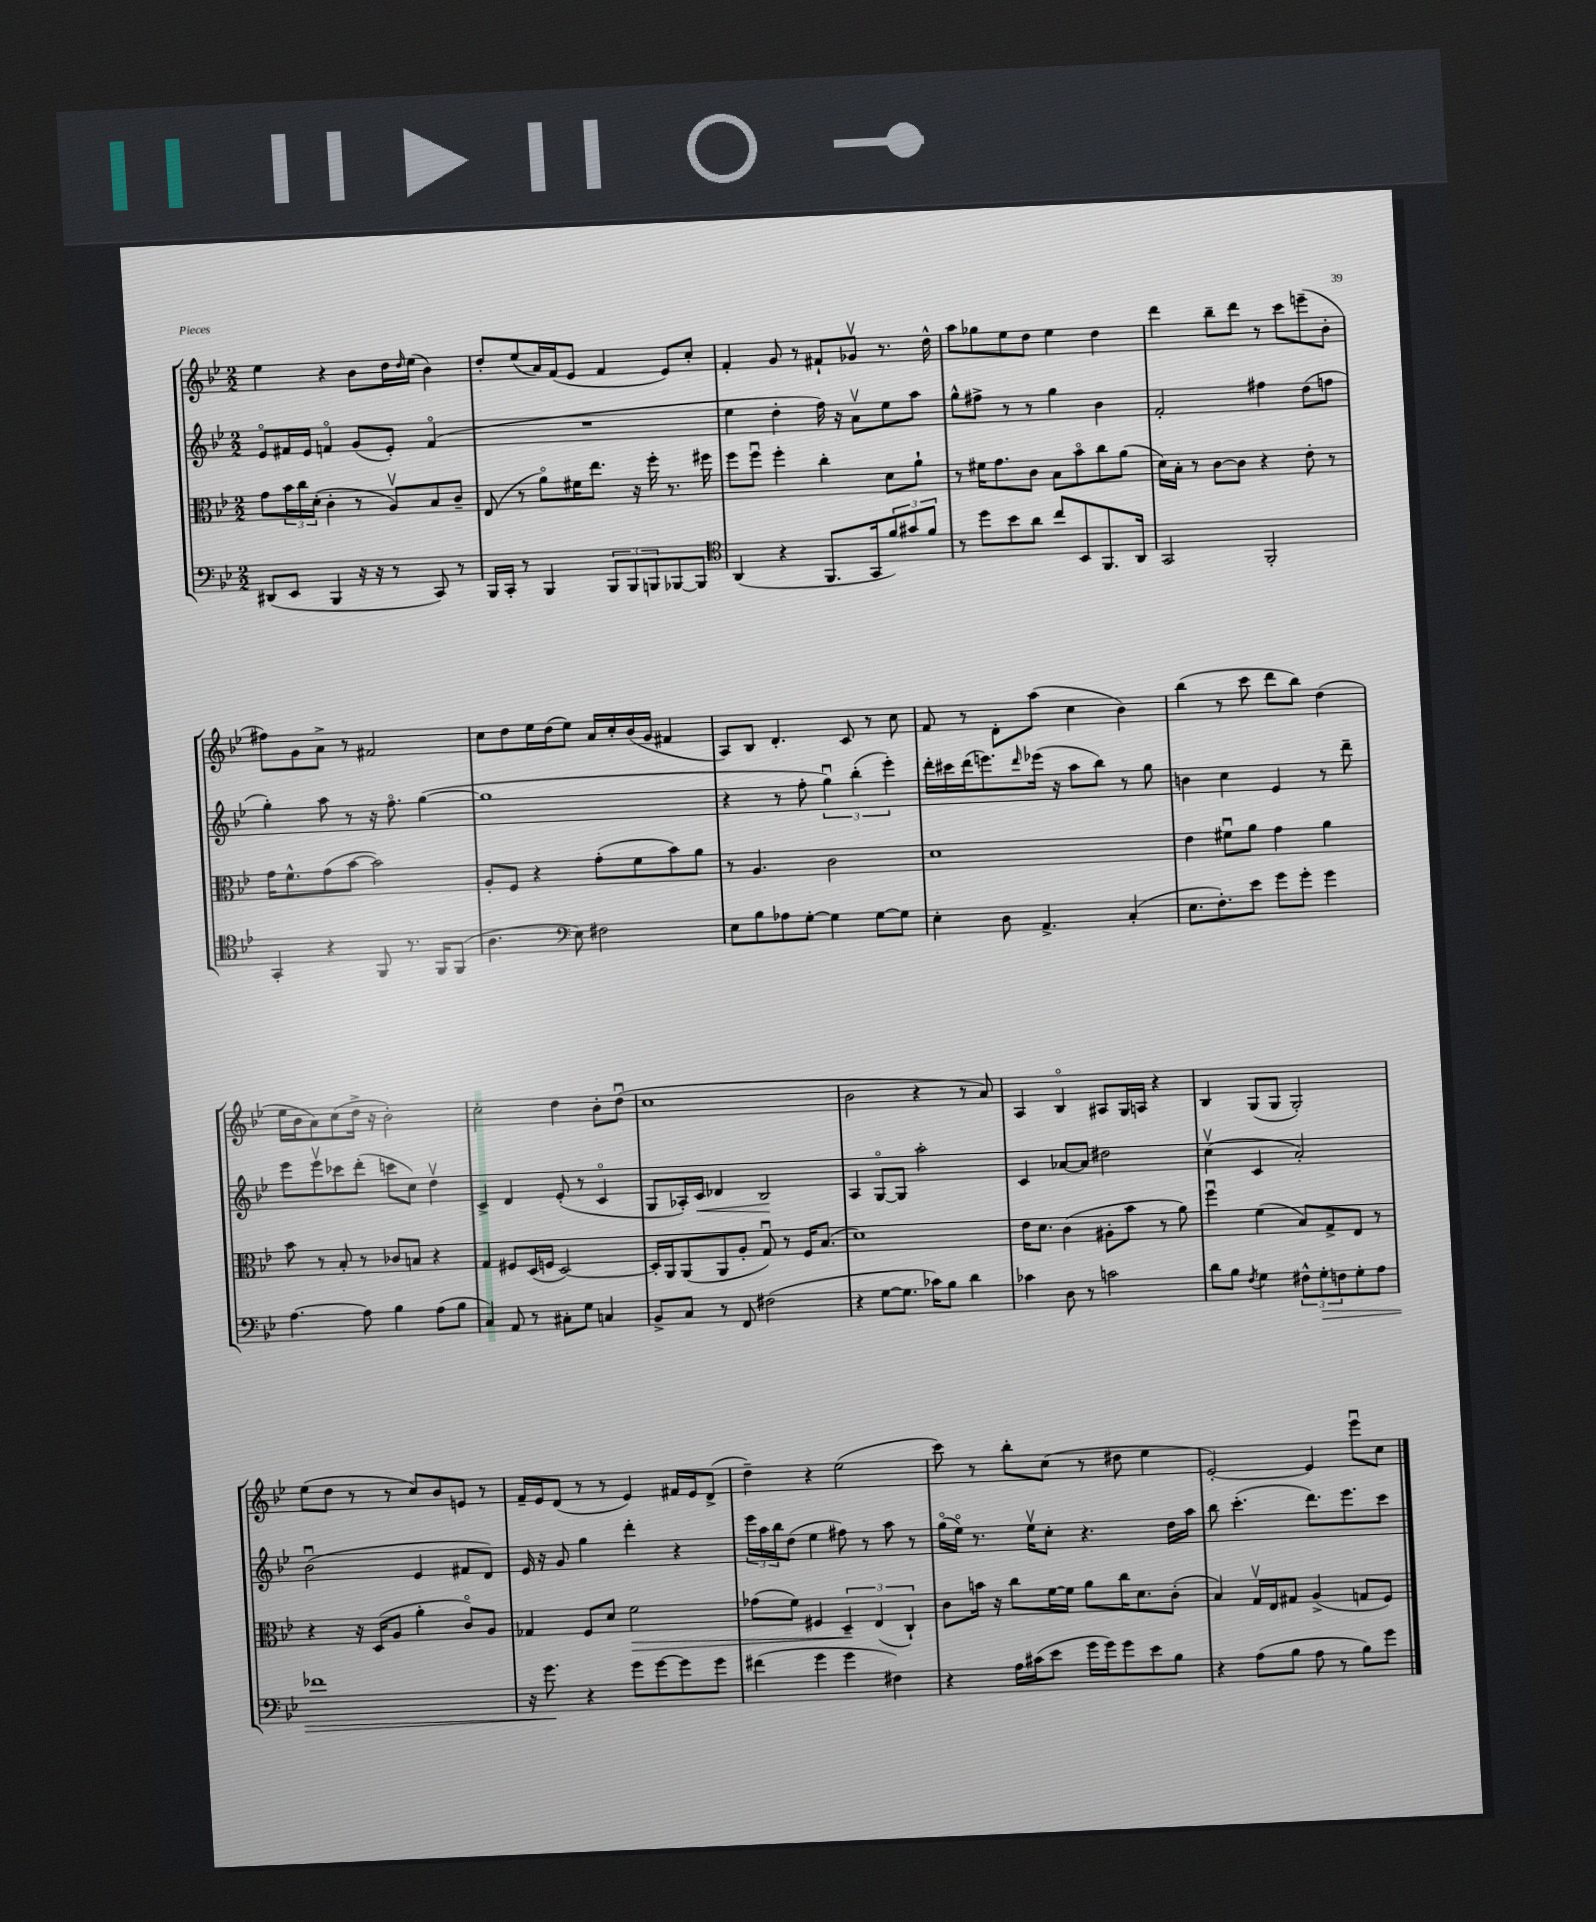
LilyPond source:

<<
\new StaffGroup <<
\new Staff = "s0" {
    \clef treble \key bes \major \numericTimeSignature \time 2/2
    ees''4 r4 bes'8 d''16 \grace { d''16 } ees''16( bes'4) |
    d''8-. ees''8( a'16) f'16( ees'8 f'4 ees'8) c''8-. |
    f'4-. g'8 r8 fis'8-! ges'8\upbow r8. d''16-^ |
    a''8 ges''8 ees''8 d''8 ees''4 d''4 |
    d'''4 bes''8-- d'''8 r8 c'''8 e'''8--( bes'8-. |
    fis''8) g'8 a'8-> r8 fis'2 |
    c''8 d''8 ees''16 d''16( ees''8) a'16 c''16-. bes'16( g'16 fis'4 |
    a8) bes8 d'4.-. c'8 r8 c''8 |
    f'8 r8 d'8-. a''8( c''4 bes'4) |
    bes''4( r8 c'''8 d'''8 bes''8) d''4( |
    ees''16 bes'16 a'8) c''8( d''16-> r16 bes'2-.) |
    c''2-. d''4 bes'8-. d''8\downbow( |
    c''1 |
    bes'2 r4 r8 a'8) |
    a4 bes4\flageolet ais8 g16 a16 r4 |
    bes4 g8( g8 g2-.) |
    ees''8( d''8 r8 r8 c''8) bes'8 e'8 r8 |
    f'16-- ees'16 d'8( r8 r8 ees'4) fis'16 ees'16 d'8->( |
    d''4--) r4 ees''2( |
    c'''8) r8 bes''8-. c''8( r8 dis''8 ees''4 |
    ees'2~-.) ees'4 ees'''8\downbow c''8 \bar "|." |
}
\new Staff = "s1" {
    \clef treble \key bes \major \numericTimeSignature \time 2/2
    ees'8\flageolet fis'16 ees'16 f'4\flageolet g'8( ees'8-.) f'4\flageolet( |
    R1 |
    ees''4 d''4-. f''16) r16 a'8\upbow ees''8 a''8 |
    g''8-^ fis''8-> r8 r8 g''4 bes'4 |
    f'2-. fis''4 d''8( f''8 |
    g''4-.) a''8 r8 r16 f''8.\flageolet g''4~( |
    g''1 |
    r4 r8 f''8-. \tuplet 3/2 { g''4\downbow) bes''4-.( ees'''4-.) } |
    d'''16-. cis'''16 d'''16( e'''8.) \grace { d'''16 } ees'''16( r16 a''8 bes''8) r8 g''8 |
    b'4 c''4 ees'4 r8 d'''8-- |
    ees'''8 ees'''8\upbow ces'''8 d'''8-.( c'''8 c''8) d''4\upbow |
    c'4-> d'4 ees'8-.( r8 c'4\flageolet |
    g8 aes16-.) c'16\< des'4 bes2\! |
    a4 g8~\flageolet g8 a''2-. |
    c'4 aes'8~ aes'8 dis''2 |
    c''4\upbow( c'4 a'2-.) |
    bes'2\downbow( ees'4 fis'8 d'8) |
    ees'16 r16 g'8 g''4 d'''4-. r4 |
    \tuplet 3/2 { ees'''16 a''16 bes''16 } d''8( ees''4 fis''8) r8 a''8 r8 |
    g''16\flageolet( ees''16\flageolet) r8. ees''16\upbow c''8-. r4. d''16 a''16 |
    bes''8 c'''4.-.( d'''8.) ees'''8. c'''8 \bar "|." |
}
\new Staff = "s2" {
    \clef alto \key bes \major \numericTimeSignature \time 2/2
    g'8 \tuplet 3/2 { bes'16 c''16 d'16-.( } c'4-. r8 a8\upbow) bes8 c'8-- |
    ees8( r8 a'8\flageolet) fis'16 ees''8. r16 f''16-. r8. fis''16 |
    f''8 f''8\downbow f''4-. c''4-. d'8 a'8-! |
    r8 fis'16 g'8. c'8 bes8 bes'8\flageolet c''8 a'8( |
    d'16) bes16-. r8 c'8~ c'8 r4 ees'8-. r8 |
    g'16 f'8.-^ g'8( bes'8~ bes'2) |
    a8-. f8 r4 g'8-.( f'8 bes'8) a'8 |
    r8 a4. c'2 |
    d'1 |
    ees'4 fis'8\downbow a'8 g'4 a'4 |
    bes'8 r8 bes8-. r8 ces'8 b8 r4 |
    g4 fis8 d16( f16 d2~) |
    d16-. a,16 a,8( a,8 a8-. g8\downbow) r8 f16 bes8.( |
    d'1) |
    ees'16 d'8. c'4( ais8-. bes'8 r8 a'8) |
    f''4\downbow f'4( bes8) g8-> ees8 r8 |
    r4 r16 d16( a8 a'4-. c'8\flageolet) a8 |
    ges4 f8 d'8 f'2\> |
    ges'8( f'8) fis4 \tuplet 3/2 { d4--\! ees4( c4-!) } |
    c'8 b'16 r16 c''8 f'16~ f'16 a'8 c''16 d'8. c'8-.( |
    bes4) g16\upbow ees16 gis8 a4->( g8 f8) \bar "|." |
}
\new Staff = "s3" {
    \clef bass \key bes \major \numericTimeSignature \time 2/2
    dis,8( ees,8 bes,,4 r16 r16 r8 c,8) r8 |
    bes,,16 c,16-. r8 bes,,4 \tuplet 3/2 { bes,,8 bes,,8 b,,8 } bes,,8~ bes,,8 |
    \clef tenor a,4( r4 f,8. g,16 \tuplet 3/2 { f'8) gis'8 f'8 } |
    r8 d''8 bes'8 a'8 c''8 bes,8 f,8. a,16 |
    g,2 f,2-. |
    g,4-. r4 f,8 r8. f,16 f,8( |
    a4. \clef bass ees8) fis2 |
    ees8 bes8 aes8 g8~-. g4 g8~ g8 |
    ees4-. d8 a,4.-> c4-.( |
    ees8. f8.-.) ees'8 g'8 g'8-. g'4 |
    a4.~ a8 bes4 a8( bes8 |
    c4) a,8 r8 cis8-. g8 c4 |
    bes,8-> c8 r8 f,8 fis2( |
    r4 g8~ g8. ces'16) bes8 d'4 |
    ces'4 d8 r8 c'2 |
    d'8 bes8 \acciaccatura { f8 } g4 \tuplet 3/2 { fis8-^ g8-.\> f8 } g8-. a8 |
    fes'1 |
    r16 g'8.\! r4 g'8 g'8~ g'8 g'8 |
    fis'4( g'4 g'4 fis4) |
    r4 a16 cis'16( ees'8 g'16 g'16) g'8 ees'8 bes8 |
    r4 a8( bes8 a8 r8 bes8) g'8 \bar "|." |
}
>>
>>
\layout { \context { \Score \remove "Bar_number_engraver" } }
